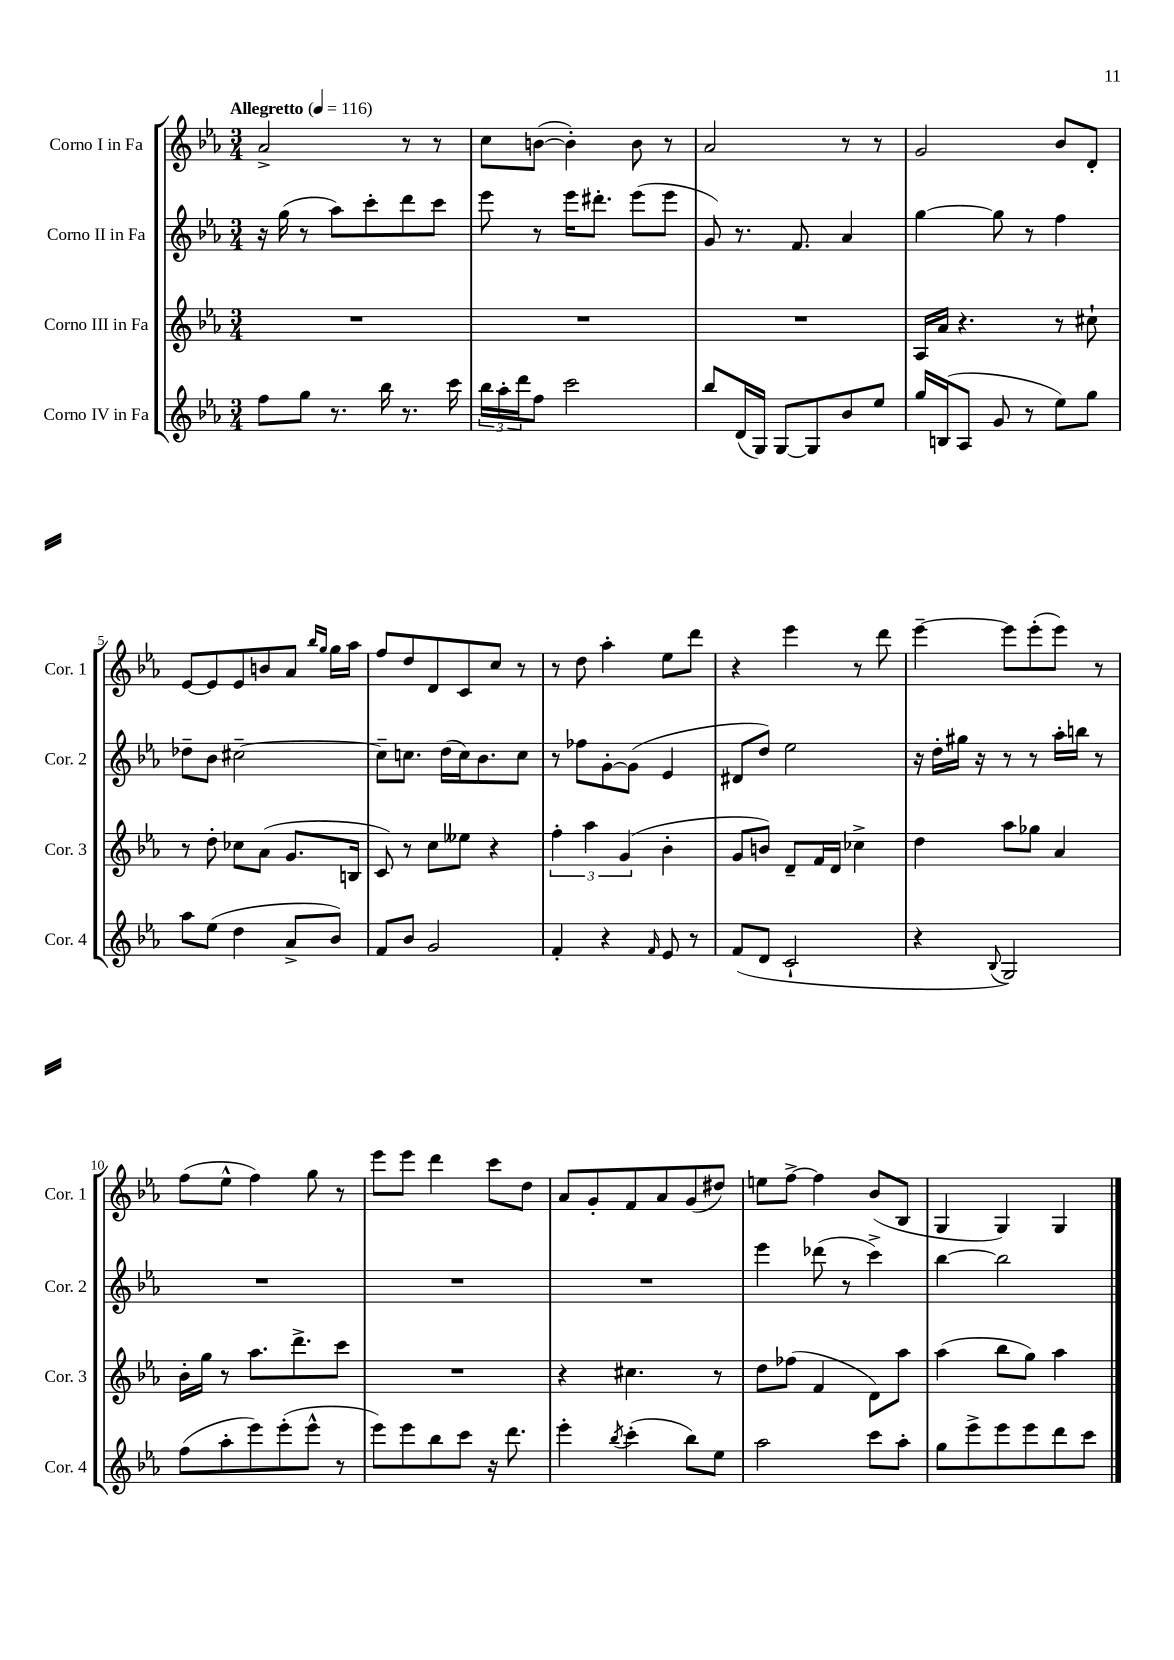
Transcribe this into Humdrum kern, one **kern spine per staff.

**kern	**kern	**kern	**kern
*staff4	*staff3	*staff2	*staff1
*clefG2	*clefG2	*clefG2	*clefG2
*k[b-e-a-]	*k[b-e-a-]	*k[b-e-a-]	*k[b-e-a-]
*M3/4	*M3/4	*M3/4	*M3/4
*MM116	*MM116	*MM116	*MM116
8ff	2.r	16r	2a-^
.	.	(16gg	.
8gg	.	8r	.
8.r	.	8aa-)	.
.	.	8ccc'	.
16bb-	.	.	.
8.r	.	8ddd	8r
.	.	8ccc	8r
16ccc	.	.	.
=	=	=	=
24bb-	2.r	8eee-	8cc
24aa-'	.	.	.
24ddd	.	.	.
8ff	.	8r	([8b
2ccc	.	16eee-	4b'])
.	.	8.ddd#'	.
.	.	(8eee-	8b
.	.	8eee-	8r
=	=	=	=
8bb-	2.r	8g)	2a-
(16d	.	8.r	.
16G)	.	.	.
[8G	.	.	.
.	.	8.f	.
8G]	.	.	.
8b-	.	4a-	8r
8ee-	.	.	8r
=	=	=	=
16gg	16A-	[4gg	2g
(16B	16a-	.	.
8A-	4.r	.	.
8g	.	8gg]	.
8r	.	8r	.
8ee-)	8r	4ff	8b-
8gg	8cc#`	.	8d'
=	=	=	=
8aa-	8r	8dd-~	[8e-
(8ee-	8dd'	8b-	8e-]
4dd	8cc-	[2cc#~	8e-
.	(8a-	.	8b
8a-^	8.g	.	8a-
.	.	.	16qqbb-
.	.	.	16qqgg
8b-)	.	.	16gg
.	16B	.	16aa-
=	=	=	=
8f	8c)	8cc#~]	8ff
8b-	8r	8.cc	8dd
2g	8cc	.	8d
.	.	(16dd	.
.	8ee--	16cc)	8c
.	.	8.b-	.
.	4r	.	8cc
.	.	8cc	8r
=	=	=	=
4f'	6ff'	8r	8r
.	.	8ff-	8dd
.	6aa-	.	.
4r	.	[8g'	4aa-'
.	(6g	.	.
.	.	(8g]	.
16qqf	.	.	.
8e-	4b-'	4e-	8ee-
8r	.	.	8ddd
=	=	=	=
(8f	8g	8d#	4r
8d	8b)	8dd)	.
2c`	8d~	2ee-	4eee-
.	16f	.	.
.	16d	.	.
.	4cc-^	.	8r
.	.	.	8ddd
=	=	=	=
4r	4dd	16r	[4eee-~
.	.	16dd'	.
.	.	16gg#	.
.	.	16r	.
8qqB-	.	.	.
2G)	8aa-	8r	8eee-]
.	8gg-	8r	(8eee-'
.	4a-	16aa-'	8eee-)
.	.	16bb	.
.	.	8r	8r
=	=	=	=
(8ff	16b-'	2.r	(8ff
.	16gg	.	.
8aa-'	8r	.	8ee-^^
8eee-)	8.aa-	.	4ff)
(8eee-'	.	.	.
.	8.ddd^	.	.
8eee-^^	.	.	8gg
8r	8ccc	.	8r
=	=	=	=
8eee-)	2.r	2.r	8eee-
8eee-	.	.	8eee-
8bb-	.	.	4ddd
8ccc	.	.	.
16r	.	.	8ccc
8.ddd	.	.	.
.	.	.	8dd
=	=	=	=
4eee-'	4r	2.r	8a-
.	.	.	8g'
8qbb-	.	.	.
(4ccc'	4.cc#	.	8f
.	.	.	8a-
8bb-)	.	.	(8g
8ee-	8r	.	8dd#)
=	=	=	=
2aa-	8dd	4eee-	8ee
.	(8ff-	.	[8ff^
.	4f	(8ddd-	4ff]
.	.	8r	.
8ccc	8d)	4ccc^)	(8b-
8aa-'	8aa-	.	8B-
=	=	=	=
8gg	(4aa-	[4bb-	4G
8eee-^	.	.	.
8eee-	8bb-	2bb-]	4G)
8eee-	8gg)	.	.
8ddd	4aa-	.	4G
8ccc	.	.	.
==	==	==	==
*-	*-	*-	*-
